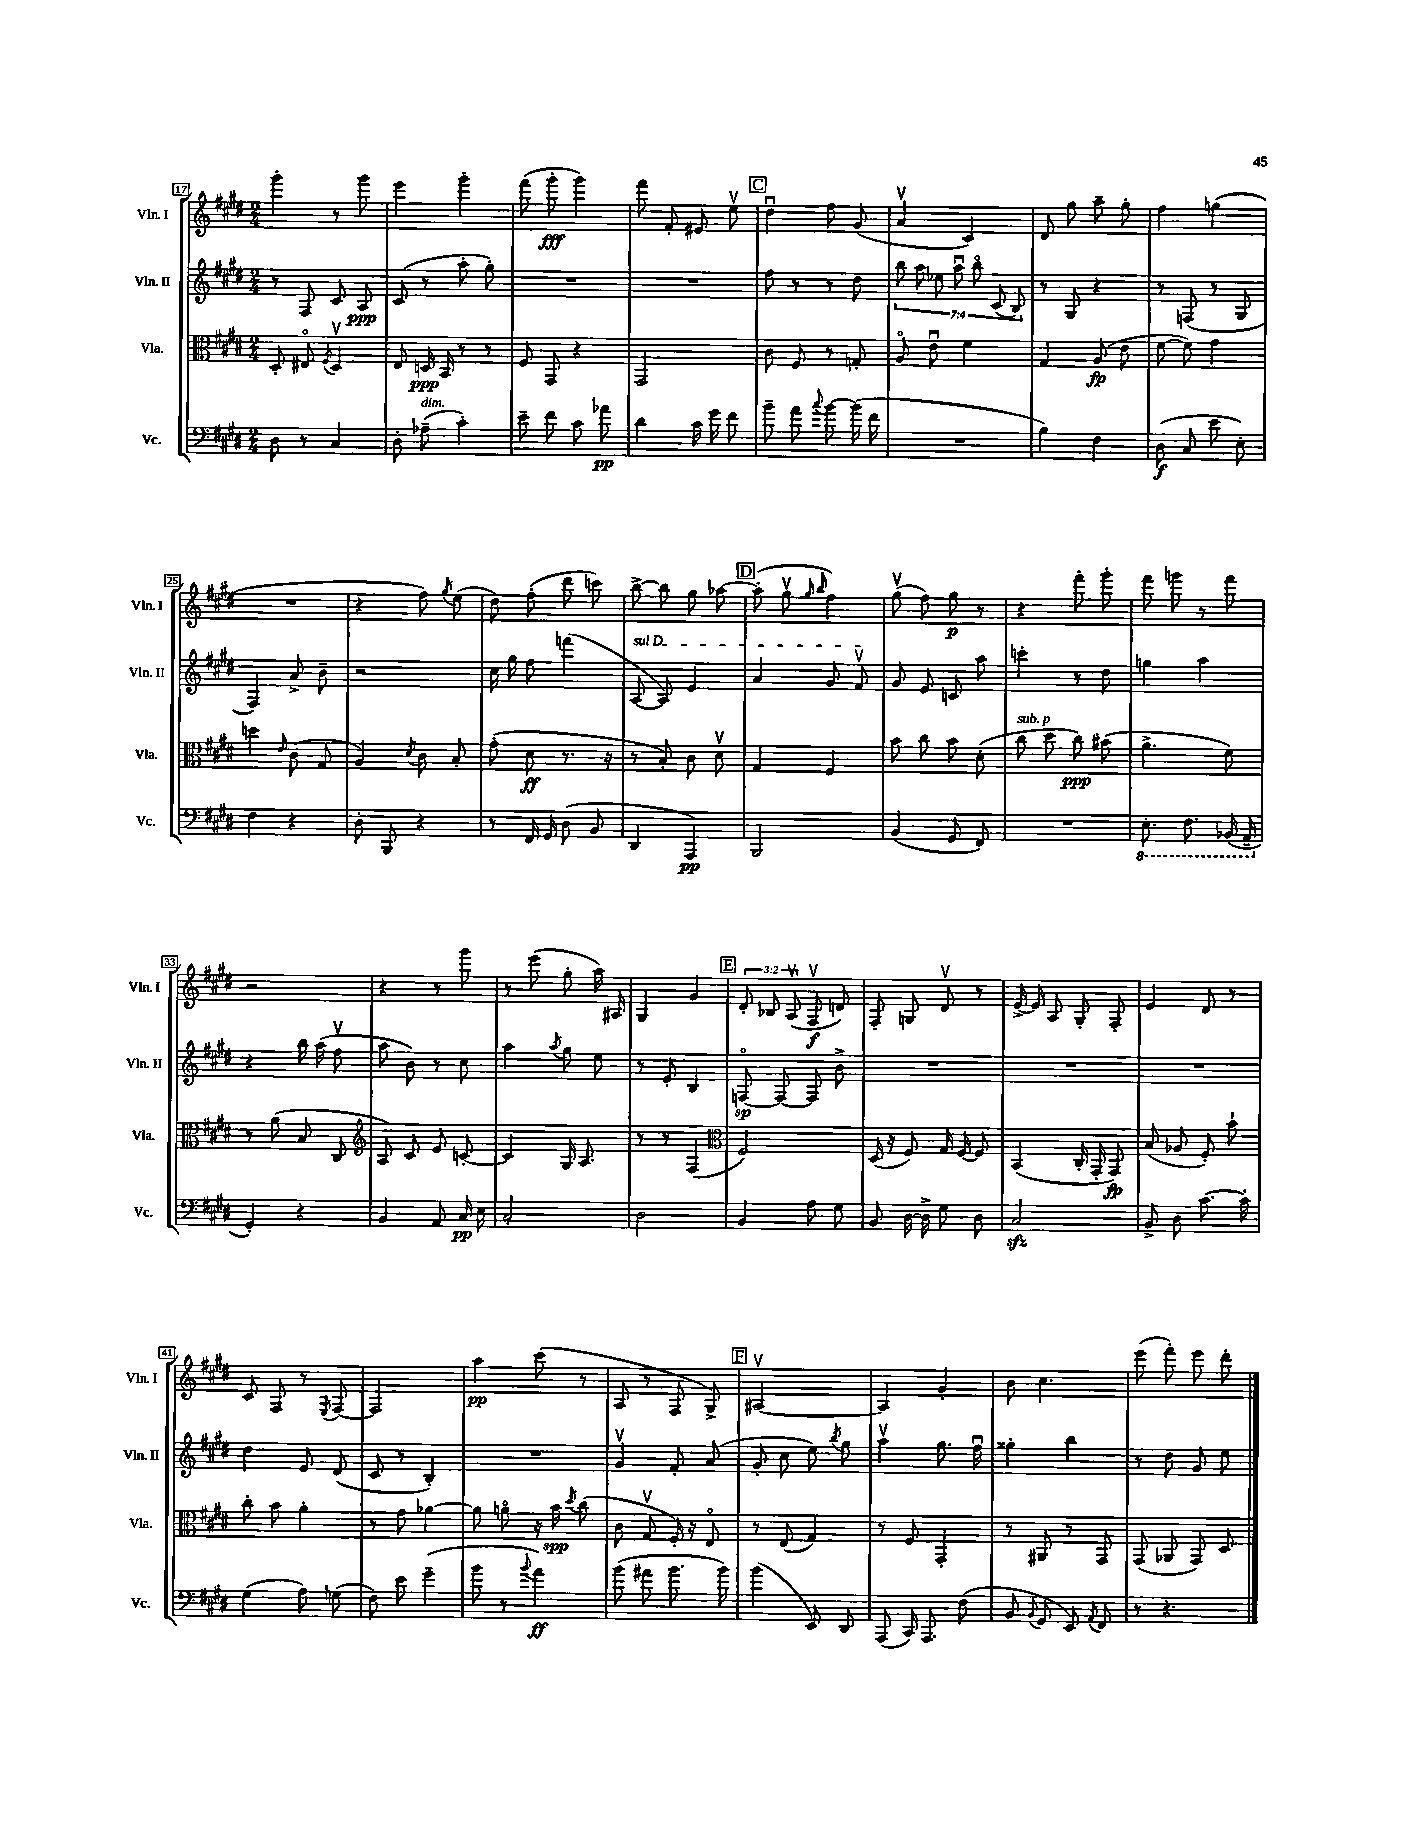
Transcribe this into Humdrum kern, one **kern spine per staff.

**kern	**dynam	**kern	**dynam	**kern	**dynam	**kern	**dynam
*part4	*part4	*part3	*part3	*part2	*part2	*part1	*part1
*staff4	*staff4	*staff3	*staff3	*staff2	*staff2	*staff1	*staff1
*I"Vc.	*	*I"Vla.	*	*I"Vln. II	*	*I"Vln. I	*
*I'Vc.	*	*I'Vla.	*	*I'Vln. II	*	*I'Vln. I	*
*clefF4	*	*clefC3	*	*clefG2	*	*clefG2	*
*k[f#c#g#d#]	*	*k[f#c#g#d#]	*	*k[f#c#g#d#]	*	*k[f#c#g#d#]	*
*M2/4	*	*M2/4	*	*M2/4	*	*M2/4	*
=17	=17	=17	=17	=17	=17	=17	=17
8D#\	.	8D#'/	.	8r	.	4ggg#'\	.
8r	.	8E#X/	.	8F#/	.	.	.
.	.	8qF#/	.	.	.	.	.
4C#/	.	4D#v/	.	8c#/	.	8r	.
.	.	.	.	8A/	ppp	8ggg#\	.
=18	=18	=18	=18	=18	=18	=18	=18
8D#'\	.	8E/	.	(8c#/	.	4eee\	.
!LO:TX:a:i:t=dim.	!	!	!	!	!	!	!
(8A-X~\	.	16Dn/	ppp	8r	.	.	.
.	.	16BB/	.	.	.	.	.
4c#'\)	.	8r	.	8aa'\	.	4ggg#'\	.
.	.	8r	.	8gg#'\)	.	.	.
=19	=19	=19	=19	=19	=19	=19	=19
8e~\	.	8F#/	.	2r	.	(8fff#\	.
8f#\	.	8GG#/	.	.	.	8ggg#'\	fff
8c#\	.	4r	.	.	.	4ggg#\)	.
8a-X\	pp	.	.	.	.	.	.
=20	=20	=20	=20	=20	=20	=20	=20
4d#\	.	2GG#/	.	2r	.	8fff#\	.
.	.	.	.	.	.	8f#'/	.
16c#\	.	.	.	.	.	8e#X/	.
16g#\	.	.	.	.	.	.	.
8f#\	.	.	.	.	.	8eev\	.
!!LO:REH:place=s1:t=C
=21	=21	=21	=21	=21	=21	=21	=21
8b~\	.	8c#\	.	8ff#\	.	4dd#u\	.
8a\	.	8F#/	.	8r	.	.	.
8qqcc#/	.	.	.	.	.	.	.
[8b\	.	8r	.	8r	.	8ff#\	.
(16b\]	.	8Gn'/	.	8dd#\	.	(8g#/	.
16f#\	.	.	.	.	.	.	.
=22	=22	=22	=22	=22	=22	=22	=22
2r	.	8A/	.	14bb\	.	4av/	.
.	.	.	.	14aa\	.	.	.
.	.	8eu\	.	.	.	.	.
.	.	.	.	14ee-X\	.	.	.
.	.	.	.	14aau\	.	.	.
.	.	4f#\	.	.	.	4c#/)	.
.	.	.	.	14bb\	.	.	.
.	.	.	.	(14c#/	.	.	.
.	.	.	.	14B/)	.	.	.
=23	=23	=23	=23	=23	=23	=23	=23
4B\)	.	4G#/	.	8r	.	8d#/	.
.	.	.	.	8G#/	.	8gg#\	.
4F#\	.	(8A/	fp	4r	.	8aa~\	.
.	.	8e\	.	.	.	8gg#'\	.
=24	=24	=24	=24	=24	=24	=24	=24
(8D#\	f	[8f#\	.	8r	.	4ff#\	.
8C#/	.	8f#\])	.	(8Fn/	.	.	.
8e\	.	4g#\	.	8r	.	(4ggn\	.
8E'\)	.	.	.	8G#/	.	.	.
!!LO:LB:g=z
=25	=25	=25	=25	=25	=25	=25	=25
4F#\	.	4ddn\	.	4F#/)	.	2r	.
.	.	16qqe/	.	.	.	.	.
4r	.	(8c#\	.	8a^/	.	.	.
.	.	8G#/	.	8b~\	.	.	.
=26	=26	=26	=26	=26	=26	=26	=26
8D#'\	.	4A/)	.	2r	.	4r	.
8BBB/	.	.	.	.	.	.	.
.	.	8qd#/	.	.	.	.	.
4r	.	8c#\	.	.	.	8ff#\)	.
.	.	.	.	.	.	8qgg#/	.
.	.	8B'/	.	.	.	(8ee\	.
=27	=27	=27	=27	=27	=27	=27	=27
8r	.	(8g#'\	.	16cc#\	.	8dd#\)	.
.	.	.	.	16gg#\	.	.	.
16FF#/	.	8d#\	ff	8ff#\	.	(8ff#'\	.
16GG#/	.	.	.	.	.	.	.
(8D#\	.	8.r	.	(4fffn\	.	8ddd#\	.
8BB/	.	.	.	.	.	8cccn\)	.
.	.	16r	.	.	.	.	.
=28	=28	=28	=28	=28	=28	=28	=28
!	!	!	!	!LO:TX:a:i:t=sul D	!	!	!
4DD#/	.	8r	.	[8A/	.	[8bb^\	.
.	.	8B'/)	.	8A/])	.	8bb\]	.
4AAA/)	pp	8c#\	.	4e/	.	8gg#\	.
.	.	8d#v\	.	.	.	[8aa-X\	.
!!LO:REH:place=s1:t=D
=29	=29	=29	=29	=29	=29	=29	=29
2BBB/	.	4G#/	.	4a/	.	(8aa-'\]	.
.	.	.	.	.	.	8gg#v\	.
.	.	.	.	.	.	16qqgg#/	.
.	.	.	.	.	.	16qqbb/	.
.	.	4F#/	.	8g#/	.	4ff#\)	.
.	.	.	.	8f#v/	.	.	.
=30	=30	=30	=30	=30	=30	=30	=30
(4BB/	.	8b\	.	8g#/	.	(8gg#v\	.
.	.	8cc#\	.	8e/	.	8ff#\)	.
8GG#/	.	8b\	.	8cn/	.	8gg#\	p
8FF#/)	.	(8d#'\	.	8aa\	.	8r	.
=31	=31	=31	=31	=31	=31	=31	=31
!	!	!LO:TX:a:i:t=sub. p	!	!	!	!	!
2r	.	8cc#\	.	4cccn'\	.	4r	.
.	.	8dd#\	.	.	.	.	.
.	.	8cc#\)	ppp	8r	.	8fff#'\	.
.	.	(8b#X\	.	8dd#\	.	8ggg#'\	.
=32	=32	=32	=32	=32	=32	=32	=32
*8ba	*	*	*	*	*	*	*
8.EE'\	.	4.a^\	.	4ggn\	.	8fff#\	.
.	.	.	.	.	.	8gggn\	.
8.FF#\	.	.	.	.	.	.	.
.	.	.	.	4aa\	.	8r	.
(16BBB-X/	.	8f#\)	.	.	.	8fff#\	.
16AAA~/	.	.	.	.	.	.	.
!!LO:LB:g=z
=33	=33	=33	=33	=33	=33	=33	=33
*X8ba	*	*	*	*	*	*	*
4GG#'/)	.	8r	.	4r	.	2r	.
.	.	(8a\	.	.	.	.	.
4r	.	8B/	.	16bb\	.	.	.
.	.	.	.	(16aa\	.	.	.
.	.	8C#/	.	8ff#v\	.	.	.
=34	=34	=34	=34	=34	=34	=34	=34
*	*	*clefG2	*	*	*	*	*
4BB/	.	8A/)	.	8aa\	.	4r	.
.	.	8c#/	.	8b\)	.	.	.
8AA/	.	8e/	.	8r	.	8r	.
16C#/	pp	[8cn'/	.	8cc#\	.	8ggg#\	.
16E\	.	.	.	.	.	.	.
=35	=35	=35	=35	=35	=35	=35	=35
2C#'/	.	4c/]	.	4aa\	.	8r	.
.	.	.	.	.	.	(8eee\	.
.	.	.	.	8qaa/	.	.	.
.	.	16G#/	.	8gg#\	.	8gg#'\	.
.	.	8.A/	.	.	.	.	.
.	.	.	.	8ee\	.	16aa\)	.
.	.	.	.	.	.	16A#X/	.
=36	=36	=36	=36	=36	=36	=36	=36
2D#\	.	8r	.	8r	.	4G#/	.
.	.	8r	.	8e'/	.	.	.
.	.	(4F#/	.	4B/	.	4g#/	.
!!LO:REH:place=s1:t=E
=37	=37	=37	=37	=37	=37	=37	=37
*	*	*clefC3	*	*	*	*	*
4BB/	.	2F#/)	.	[8Fn/	sp	12d#'/	.
.	.	.	.	.	.	12B-X/	.
.	.	.	.	8F/_	.	.	.
.	.	.	.	.	.	(12Av/	.
8A\	.	.	.	8F/]	.	8F#v/	f
8G#\	.	.	.	8b^\	.	8dn/)	.
=38	=38	=38	=38	=38	=38	=38	=38
8BB/	.	(16D#/	.	2r	.	8F#'/	.
.	.	16r	.	.	.	.	.
[16D#\	.	8F#/)	.	.	.	8Gn/	.
16D#^\]	.	.	.	.	.	.	.
8G#\	.	16G#/	.	.	.	8d#v/	.
.	.	[16F#/	.	.	.	.	.
8D#\	.	8F#/]	.	.	.	8r	.
=39	=39	=39	=39	=39	=39	=39	=39
2C#zz/	.	(4BB/	.	2r	.	[16e^/	.
.	.	.	.	.	.	16e/]	.
.	.	.	.	.	.	8A/	.
.	.	16C#'/	.	.	.	8G#'/	.
.	.	16GG#'/	.	.	.	.	.
.	.	8GG#/)	fp	.	.	8F#'/	.
=40	=40	=40	=40	=40	=40	=40	=40
8BB^/	.	(8B/	.	2r	.	4e/	.
8D#\	.	8A-X/	.	.	.	.	.
[8.c#\	.	8F#'/)	.	.	.	8d#/	.
.	.	8b`\	.	.	.	8r	.
16c#'\]	.	.	.	.	.	.	.
!!LO:LB:g=z
=41	=41	=41	=41	=41	=41	=41	=41
(4G#\	.	8cc#'\	.	4dd#\	.	8c#/	.
.	.	8b\	.	.	.	8F#/	.
8A\)	.	4a'\	.	8e/	.	8r	.
.	.	.	.	.	.	8qE/	.
(8Gn\	.	.	.	(8d#/	.	[8F#/	.
=42	=42	=42	=42	=42	=42	=42	=42
8F#\)	.	8r	.	8c#/	.	2F#/]	.
8e\	.	8g#\	.	8r	.	.	.
(4g#~\	.	[4a-X\	.	4B'/)	.	.	.
=43	=43	=43	=43	=43	=43	=43	=43
8b\	.	8a-\]	.	2r	.	4aa\	pp
8r	.	8an\	.	.	.	.	.
8qqb/	.	.	.	.	.	.	.
4a\)	ff	16r	.	.	.	(8ccc#\	.
.	.	16b\	spp	.	.	.	.
.	.	8qdd#/	.	.	.	.	.
.	.	(8cc#\	.	.	.	8r	.
=44	=44	=44	=44	=44	=44	=44	=44
(8b\	.	8c#\	.	4g#v/	.	8A/	.
8a#X\	.	8G#v/	.	.	.	8r	.
8.b\	.	16F#'/)	.	8f#'/	.	8F#/	.
.	.	16r	.	.	.	.	.
.	.	8E/	.	(8a/	.	8G#^/)	.
16b\)	.	.	.	.	.	.	.
!!LO:REH:place=s1:t=F
=45	=45	=45	=45	=45	=45	=45	=45
(4b\	.	8r	.	8g#'/	.	[2A#Xv/	.
.	.	(8E/	.	8cc#\	.	.	.
8EE/)	.	4G#/)	.	8ee\)	.	.	.
.	.	.	.	8qbb/	.	.	.
8DD#/	.	.	.	8gg#\	.	.	.
=46	=46	=46	=46	=46	=46	=46	=46
(8AAA/	.	8r	.	4aav\	.	4A#/]	.
16CC#/)	.	8F#/	.	.	.	.	.
8.AAA/	.	.	.	.	.	.	.
.	.	4GG#'/	.	8.gg#\	.	4g#'/	.
(8F#\	.	.	.	.	.	.	.
.	.	.	.	16ff#u\	.	.	.
=47	=47	=47	=47	=47	=47	=47	=47
8BB/	.	8r	.	4gg##X'\	.	8b\	.
8qqBB/	.	.	.	.	.	.	.
8GG#/	.	8AA#X/	.	.	.	4.cc#\	.
8EE/)	.	8r	.	4bb\	.	.	.
8qAA/	.	.	.	.	.	.	.
8FF#/	.	8GG#/	.	.	.	.	.
=48	=48	=48	=48	=48	=48	=48	=48
8r	.	(8GG#/	.	8r	.	(8eee\	.
4.r	.	8AA-X/	.	8dd#\	.	8fff#'\)	.
.	.	8GG#/)	.	8g#/	.	8eee\	.
.	.	8D#/	.	8ee\	.	8ddd#'\	.
==	==	==	==	==	==	==	==
*-	*-	*-	*-	*-	*-	*-	*-
